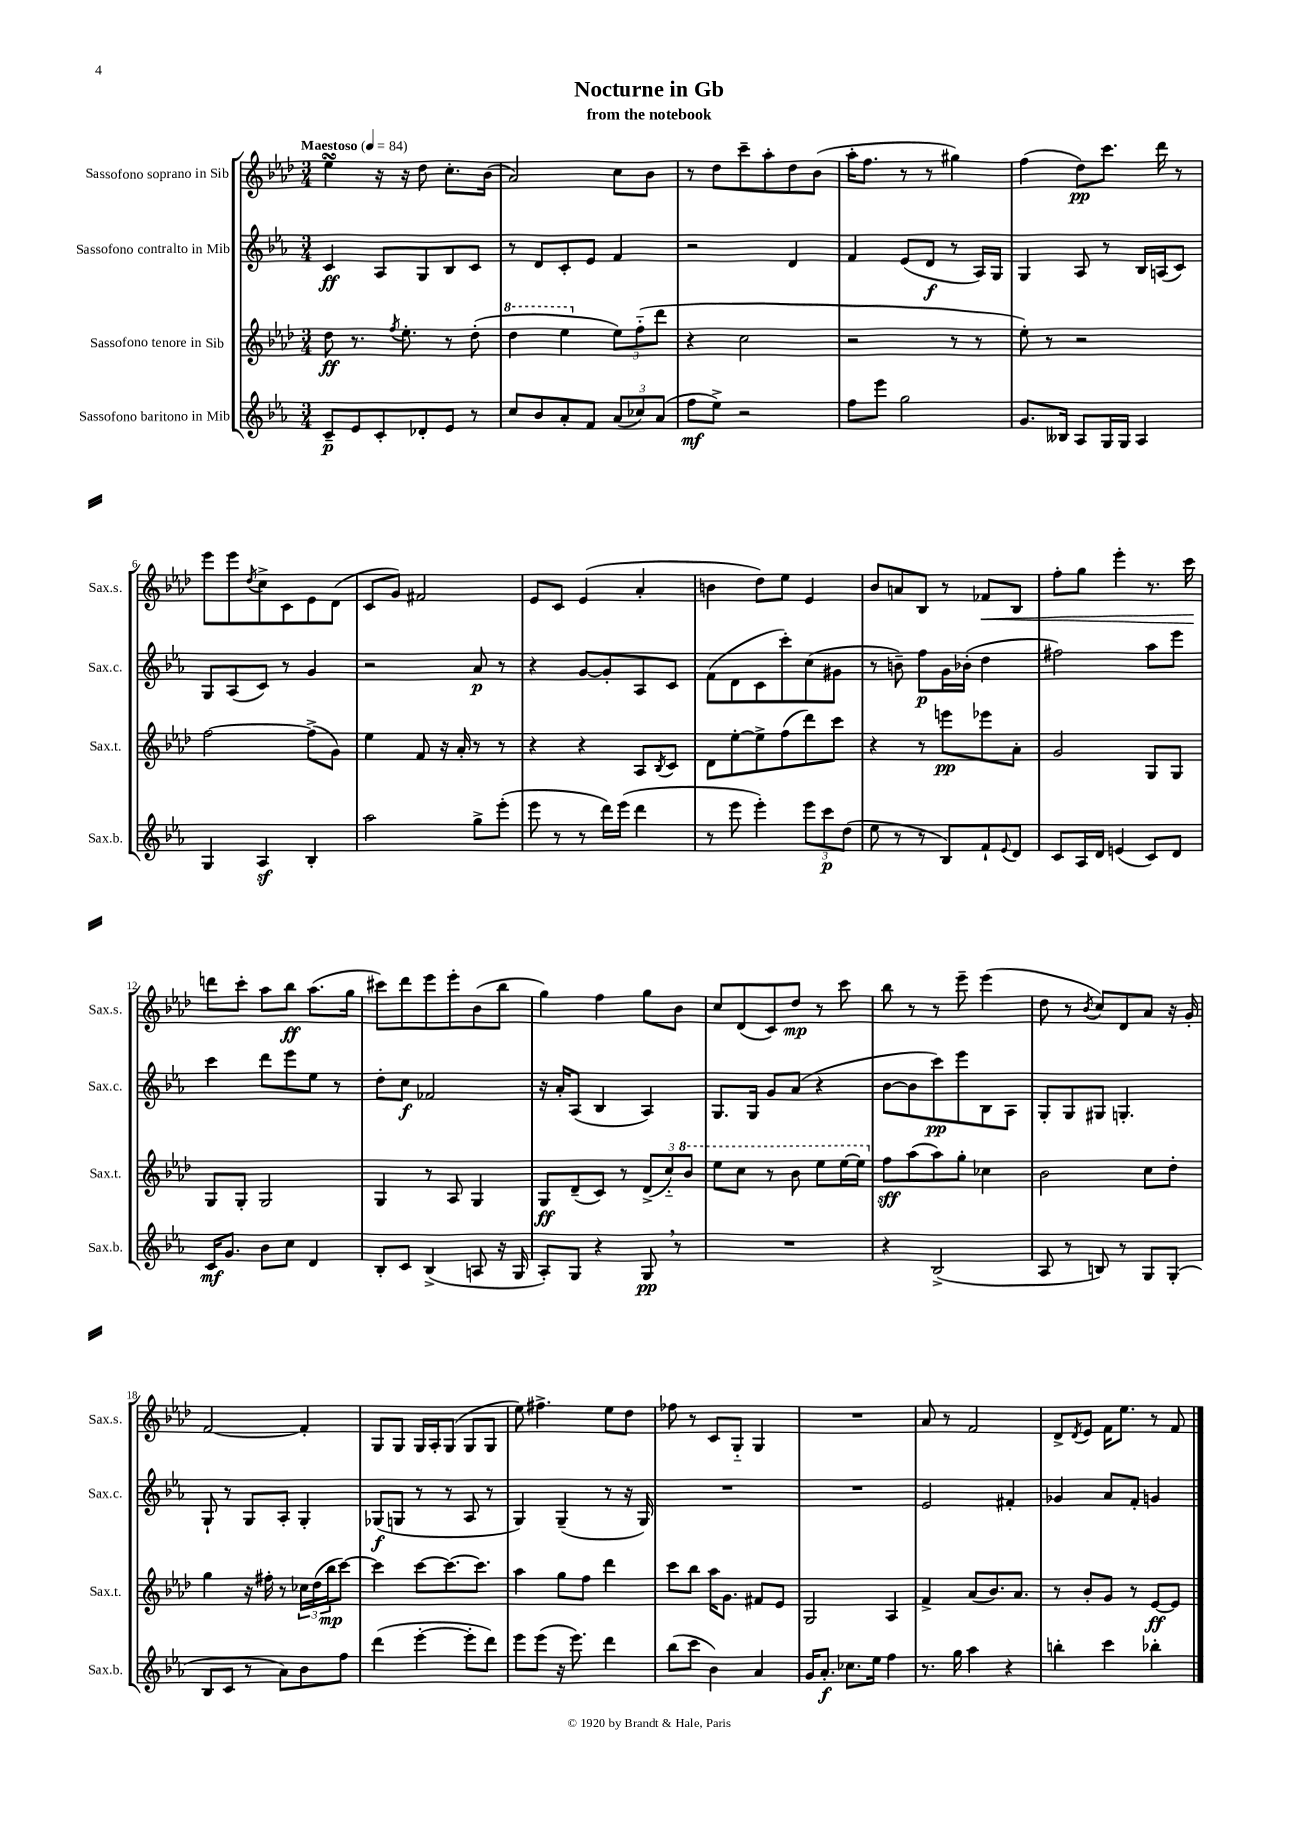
\header { title = "Nocturne in Gb" subtitle = "from the notebook" }
<<
\new StaffGroup <<
\new Staff = "s0" \with { instrumentName = "Sassofono soprano in Sib" shortInstrumentName = "Sax.s." } {
    \clef treble \key aes \major \numericTimeSignature \time 3/4 \tempo "Maestoso" 4 = 84
    ees''4\turn r16 r16 des''8 c''8.-. bes'16( |
    aes'2) c''8 bes'8 |
    r8 des''8 c'''8-- aes''8-. des''8 bes'8( |
    aes''16-. f''8. r8 r8 gis''4) |
    f''4( des''8\pp) c'''8. des'''16 r8 |
    ees'''8 ees'''8 \acciaccatura { des''8 } c''8-> c'8 ees'8 des'8( |
    c'8 g'8) fis'2 |
    ees'8 c'8 ees'4( aes'4-. |
    b'4 des''8) ees''8 ees'4 |
    bes'8 a'8 bes8 r8 fes'8\< bes8 |
    f''8-. g''8 ees'''4-. r8. c'''16\! |
    d'''8 c'''8-. aes''8 bes''8\ff aes''8.( g''16 |
    cis'''8) des'''8 ees'''8 ees'''8-. bes'8( bes''8 |
    g''4) f''4 g''8 bes'8 |
    c''8 des'8( c'8) des''8\mp r8 c'''8 |
    bes''8 r8 r8 ees'''8-- ees'''4( |
    des''8 r8 \acciaccatura { bes'8 } c''8) des'8 aes'8 r16 g'16-. |
    f'2~ f'4-. |
    g8 g8 g16 aes16-. g8( g8 g8 |
    ees''8) fis''4.-> ees''8 des''8 |
    fes''8 r8 c'8 g8-_ g4 |
    R2. |
    aes'8 r8 f'2 |
    des'8-> \acciaccatura { des'8 } ees'8 f'16 ees''8. r8 f'8 \bar "|." |
}
\new Staff = "s1" \with { instrumentName = "Sassofono contralto in Mib" shortInstrumentName = "Sax.c." } {
    \clef treble \key ees \major \numericTimeSignature \time 3/4
    c'4\ff aes8 g8 bes8 c'8 |
    r8 d'8 c'8-. ees'8 f'4 |
    r2 d'4 |
    f'4 ees'8( d'8\f r8 aes16) g16 |
    g4 aes8 r8 bes16 a16( c'8) |
    g8 aes8( c'8) r8 g'4 |
    r2 aes'8\p r8 |
    r4 g'8~ g'8-. aes8 c'8 |
    f'8( d'8 c'8 c'''8-.) c''8( gis'8 |
    r8 b'8--) f''8\p g'16 bes'16-.( d''4 |
    fis''2) aes''8 ees'''8 |
    c'''4 d'''8 ees'''8 ees''8 r8 |
    d''8-. c''8\f fes'2 |
    r16 aes'16-. aes8( bes4 aes4) |
    g8. g16 g'8 aes'8( r4 |
    bes'8~ bes'8 c'''8\pp) ees'''8 bes8 aes8 |
    g8-. g8 gis8 g4.-. |
    g8-! r8 g8 aes8-. g4-. |
    ges8\f( g8 r8 r8 aes8 r8 |
    g4) g4--( r8 r16 g16) |
    R2. |
    R2. |
    ees'2 fis'4-. |
    ges'4 aes'8 f'8-. g'4 \bar "|." |
}
\new Staff = "s2" \with { instrumentName = "Sassofono tenore in Sib" shortInstrumentName = "Sax.t." } {
    \clef treble \key aes \major \numericTimeSignature \time 3/4
    des''8\ff r8. \acciaccatura { f''8 } ees''8.-. r8 des''8-.( |
    \ottava #1 des'''4 ees'''4 \ottava #0 \tuplet 3/2 { ees''8) f''8-_( des'''8 } |
    r4 c''2 |
    r2 r8 r8 |
    ees''8-.) r8 r2 |
    f''2~ f''8->( g'8) |
    ees''4 f'8 r16 aes'16-. r8 r8 |
    r4 r4 aes8 \acciaccatura { bes8 } c'8 |
    des'8 ees''8~-. ees''8-> f''8( des'''8) c'''8 |
    r4 r8 e'''8\pp ees'''8 aes'8-. |
    g'2 g8 g8 |
    g8 g8-. g2 |
    g4 r8 aes8 g4 |
    g8\ff des'8--( c'8) r8 \tuplet 3/2 { des'8->( c''8-_) \ottava #1 bes''8 } |
    ees'''8 c'''8 r8 bes''8 ees'''8 ees'''16~ ees'''16 \ottava #0 |
    f''8\sff aes''8( aes''8) g''8-. ces''4 |
    bes'2 c''8 des''8-. |
    g''4 r16 fis''16-. r8 \tuplet 3/2 { ces''16 des''16( bes''16\mp } c'''8~) |
    c'''4 c'''8~ c'''8.~ c'''8. |
    aes''4 g''8 f''8 des'''4 |
    c'''8 bes''8 aes''16 g'8. fis'8 ees'8 |
    g2 aes4 |
    f'4-> aes'8( bes'8.) aes'8. |
    r8 bes'8-. g'8 r8 ees'8~\ff ees'8 \bar "|." |
}
\new Staff = "s3" \with { instrumentName = "Sassofono baritono in Mib" shortInstrumentName = "Sax.b." } {
    \clef treble \key ees \major \numericTimeSignature \time 3/4
    c'8--\p ees'8 c'8-. des'8-. ees'8 r8 |
    c''8 bes'8 aes'8-. f'8 \tuplet 3/2 { aes'8( ces''8) aes'8( } |
    f''8\mf ees''8->) r2 |
    f''8 ees'''8 g''2 |
    g'8. beses16 aes8 g16 g16 aes4 |
    g4 aes4\sf bes4-. |
    aes''2 g''8-> ees'''8-.( |
    ees'''8 r8 r8 d'''16) ees'''16( d'''4 |
    r8 ees'''8 ees'''4-.) \tuplet 3/2 { ees'''8 c'''8\p d''8( } |
    ees''8 r8 r8 bes8) f'8-! \appoggiatura { ees'8 } d'8 |
    c'8 aes16 d'16 e'4( c'8) d'8 |
    c'16\mf g'8. bes'8 c''8 d'4 |
    bes8-. c'8 bes4->( a8 r16 g16 |
    aes8-.) g8 r4 g8\pp \breathe r8 |
    R2. |
    r4 bes2->( |
    aes8 r8 b8) r8 g8 g8-.( |
    bes8 c'8 r8 aes'8) bes'8 f''8 |
    d'''4( ees'''4~-. ees'''8-. d'''8) |
    ees'''8 ees'''8( r16 ees'''8.) d'''4 |
    bes''8( c'''8 bes'4) aes'4 |
    g'16 aes'8.-.\f ces''8. ees''16 f''4 |
    r8. g''16 aes''4 r4 |
    b''4-. c'''4 bes''4-. \bar "|." |
}
>>
>>
